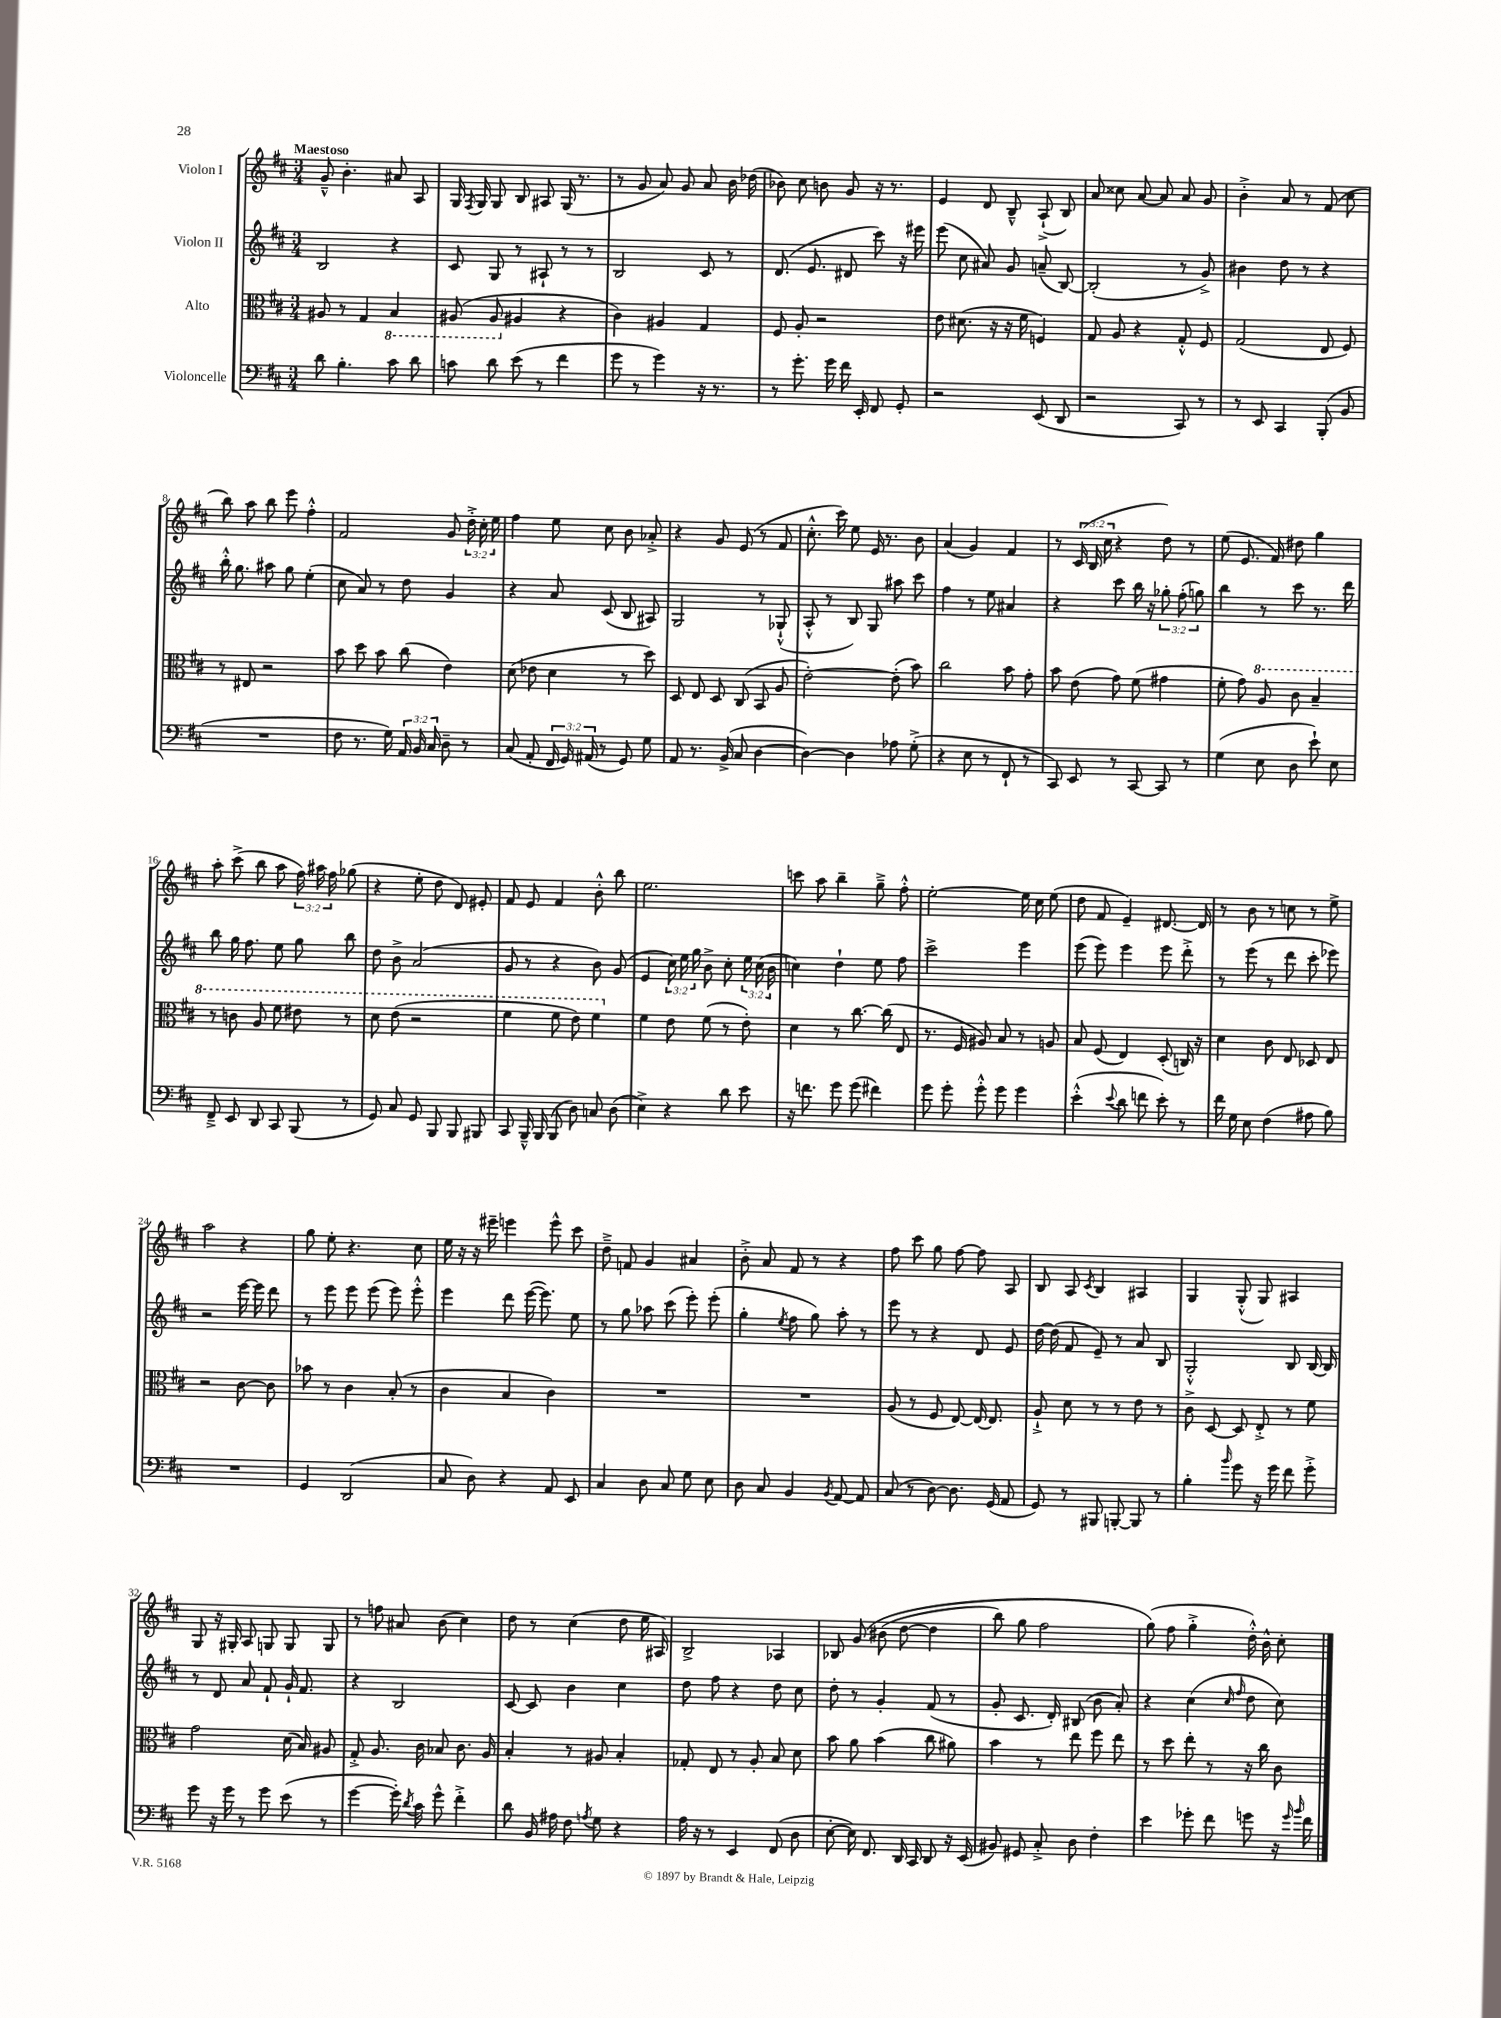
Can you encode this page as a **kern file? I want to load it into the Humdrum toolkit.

**kern	**kern	**kern	**kern
*staff4	*staff3	*staff2	*staff1
*clefF4	*clefC3	*clefG2	*clefG2
*k[f#c#]	*k[f#c#]	*k[f#c#]	*k[f#c#]
*M3/4	*M3/4	*M3/4	*M3/4
8d	8A#	2B	8g~^^
4.B'	8r	.	4.b'
.	4G	.	.
8c#	4BB	4r	8a#
8d	.	.	8A
=	=	=	=
8c	(8AA#	8c#	16G
.	.	.	8qF#
.	.	.	16G
8d	8AA#	8G	8G
(8e	4A#	8r	8B
8r	.	8A#`	8A#
4f#	4r	8r	(16G
.	.	.	8.r
.	.	8r	.
=	=	=	=
8g	4c#)	2B	8r
8r	.	.	8g
4g)	4A#	.	8a)
.	.	.	8g
16r	4G	8c#	8a
8.r	.	.	.
.	.	8r	16b
.	.	.	(16dd-
=	=	=	=
8r	8F#	(8.d	8b-)
8.g'	8A'	.	8cc#
.	.	8.e	.
.	2r	.	8b
16g	.	.	.
16f#	.	8d#	8g
16EE'	.	.	.
8FF#	.	8ccc#)	16r
.	.	.	8.r
8GG'	.	16r	.
.	.	16eee#	.
=	=	=	=
2r	8e	(8eee	4e
.	(8.d#	8cc#	.
.	.	8a#)	8d
.	16r	.	.
.	16r	8g	8B~^^
.	16f#	.	.
(8EE	4F)	(8a~	(8A`^
8DD	.	[8B)	8B)
=	=	=	=
2r	8G	(2B']	8a
.	8A	.	8cc##
.	4r	.	[8a
.	.	.	8a]
8CC#)	8G'^^	8r	8a
8r	8F#	8g^)	8g
=	=	=	=
8r	(2G	4b#	4b'^
8EE	.	.	.
4CC#	.	8dd	8a
.	.	8r	8r
(8BBB'	8E	4r	(8f#
8BB	8F#)	.	8cc#
=	=	=	=
2.r	8r	16bb'^^	8bb)
.	.	8.gg	.
.	8E#	.	8aa
.	2r	8aa#	8bb
.	.	8gg	8eee
.	.	(4ee'	4ff#'^^
=	=	=	=
8F#	8b	8cc#	2f#
8.r	8dd	8a)	.
.	8b	8r	.
16G)	.	.	.
24AA	(8cc#	8dd	.
24BB	.	.	.
24C#	.	.	.
8D~	4e)	4g	8g
8r	.	.	24dd'^
.	.	.	24cc#'
.	.	.	24ee
=	=	=	=
(8C#	(8d	4r	4ff#
8AA'	8e-	.	.
24FF#	4d	8a	8ee
24GG)	.	.	.
(24AA#	.	.	.
8r	.	(8c#	8cc#
8GG)	8r	8B	8b
8G	8dd)	8A#)	8a-'^
=	=	=	=
8AA	8D	2G	4r
8.r	8E	.	.
.	8D	.	8g
(16BB^	.	.	.
8C#	(8C#	.	(8e
[4D	8BB	8r	8r
.	8A	(8G-`^^	8f#
=	=	=	=
4D_)	[2e')	8A'^^	8.cc#'^^
.	.	8r	.
.	.	.	16ccc#)
4D]	.	8B)	8ee
.	.	8G	16e
.	.	.	8.r
8A-	(8e']	8aa#	.
(8G'^	8b)	8ccc#	8b
=	=	=	=
4r	2cc#	4ff#	(4a
8E	.	8r	4g)
8r	.	8ee	.
8FF#`	8b	4a#	4f#
8r	8g'	.	.
=	=	=	=
8CC#)	8b	4r	8r
8EE	(8e	.	(24c#
.	.	.	24B
.	.	.	24cc#
8r	8g)	8ccc#	4r
[8CC#	(8f#	16bb	.
.	.	16r	.
8CC#]	4g#	12gg-'	8dd)
.	.	(12ff#'	.
8r	.	.	8r
.	.	12gg)	.
=	=	=	=
(4G	8f#'	4bb	(8ee
.	8g)	.	8.e
8E	8a	8r	.
.	.	.	16f#)
8D	8cc#	8ccc#	8dd#
8e`)	4b~	8.r	4gg
8E	.	.	.
.	.	16ddd	.
=	=	=	=
8FF#~^	8r	8bb	8aa'
8EE	8cc	16gg	(8ccc#^
.	.	8.ff#	.
8DD	8a	.	8bb
8CC#	8ff#	8ee	8aa
(8BBB	8ee#	8gg	24ff#)
.	.	.	24aa#
.	.	.	24ff#
8r	8r	8bb	(8gg-
=	=	=	=
8GG)	8dd	8dd	4r
8C#	(8ee	8b^	.
8GG	2r	(2a	8ee'
8BBB	.	.	8dd
8BBB	.	.	8d)
8BBB#	.	.	8e#'
=	=	=	=
8CC#	4ff#	8g	8f#
16BBB~^^	.	8r	8e
16BBB	.	.	.
(8BBB	8ff#	4r	4f#
8D)	8ee)	.	.
8C	4ff#	8b)	8b'^^
(8D	.	(8g	8bb
=	=	=	=
4E^)	4f#	4e	2.ee
4r	8e	24cc#)	.
.	.	24ee	.
.	.	24gg	.
.	(8f#	8b^	.
8d	8r	8cc#'	.
8e	8e')	24ee	.
.	.	(24cc#	.
.	.	24b	.
=	=	=	=
16r	4d	4cc)	8ccc
8.f	.	.	.
.	.	.	8aa
8g	8r	4dd`	4bb~
(8g	[8.cc#	.	.
4f#)	.	8ee	8gg~^
.	(16cc#]	.	.
.	8E	8ff#	8ff#'^^
=	=	=	=
8g	8.r	2ccc#^	[2ee'
8g'	.	.	.
.	16F#	.	.
8g'^^	8A#)	.	.
8g	8B	.	.
4g	8r	4eee	16ee]
.	.	.	16cc#
.	8A	.	(8ee
=	=	=	=
(4e'^^	8B	(8eee	8dd
.	(8F#	8eee)	8f#
8qqe	.	.	.
8d	4E)	4eee	4e~)
8f	.	.	.
8e')	(8D'	8eee	[8.d#
8r	16C)	8ddd'^	.
.	16r	.	16d#]
=	=	=	=
16f#	4d	8r	8r
16G	.	.	.
8E	.	(8eee	8b
(4F#	8c#	8r	8r
.	8E	8ddd	8cc
8A#	8D-	8ccc#'	8r
8B)	8E	8eee-)	8ee^
=	=	=	=
2.r	2r	2r	2aa
.	[8c#	[16eee	4r
.	.	16eee]	.
.	8c#]	8ddd	.
=	=	=	=
4GG	8b-	8r	8gg
.	8r	8eee	8ee'
(2DD	4c#	8eee	4.r
.	.	(8eee	.
.	(8B'	8eee)	.
.	8r	8eee'^^	8cc#
=	=	=	=
8C#	4c#	4eee	16ee
.	.	.	16r
8D)	.	.	16r
.	.	.	16eee#~
4r	4B	8ddd	4eee
.	.	([16eee	.
.	.	8.eee])	.
8AA	4c#)	.	8eee^^
8EE	.	8ee	8ccc#
=	=	=	=
4C#	2.r	8r	8dd~^
.	.	8gg	8f
8D	.	8aa-	4g
8C#	.	(8ccc#	.
8G	.	8eee')	4a#
8E	.	(8eee'	.
=	=	=	=
8D	2.r	4gg'	8b'^
8C#	.	.	8a
.	.	8qee	.
4BB	.	8ff#	8f#
.	.	8gg)	8r
8qBB	.	.	.
[8AA	.	8aa'	4r
8AA]	.	8r	.
=	=	=	=
(8C#	(8A	8eee	8ff#
8r	8r	8r	8ccc#
[8D)	8F#	4r	8gg
8.D]	[8E)	.	[8ff#
.	16E_	8d	8ff#]
(16GG	8.E]	.	.
8AA	.	8e	8A
=	=	=	=
8GG)	8A`^	[16dd	8B
.	.	(16dd]	.
8r	8d	8f#	8A
.	.	.	8qc#
8BBB#	8r	8e~)	4B
[8BBB'	8r	8r	.
8BBB]	8e	8a	4A#
8r	8r	8B	.
=	=	=	=
4B'	8c#^	2G'^^	4G
.	[8D	.	.
16qqb	.	.	.
8g	8D]	.	(8G'^^
16r	8E'^	.	8G)
16g	.	.	.
8f#	8r	8B	4A#
8g'^	8f#	[16B	.
.	.	16B]	.
=	=	=	=
8g	2g	8r	8G
16r	.	8d	16r
16g	.	.	16G#'
8r	.	8a	8A
8g	.	8f#`	8G
(8e	(16d	16g`	8G
.	16B)	8.f#	.
8r	8A#	.	8G
=	=	=	=
[4g	8G'^	4r	8r
.	8.A	.	8ff
16g'])	.	2B	8a#
8qd	.	.	.
16c#	16c#	.	.
8g^^	8B-	.	(8b
4f#'^	8.c#	.	4cc#)
.	16A	.	.
=	=	=	=
8d	4B'	[8c#	8dd
16BB	.	8c#]	8r
16A#	.	.	.
8F#	8r	4b	(4cc#
8qA	.	.	.
8G	8A#	.	.
4r	4B'	4cc#	8dd
.	.	.	16ee
.	.	.	16A#)
=	=	=	=
16A	8G-'	8dd	2B^
16r	.	.	.
8r	8E	8ff#	.
4EE	8r	4r	.
.	8A'	.	.
(8FF#	8B	8dd	4A-
8D	8d	8cc#	.
=	=	=	=
[8E'	8b	8dd'	8B-
16E])	8a	8r	&(8g
8.FF#	.	.	.
.	(4b	4g'	(8b#
16DD	.	.	[8dd
16CC#	.	.	.
8DD	8cc#	(8f#	4dd]
16r	8a#)	8r	.
(16EE	.	.	.
=	=	=	=
8BB#)	4b	8g'	8bb)
8GG#	.	8.c#	8gg
8C#'^	8r	.	2ff#
.	.	16d')	.
8D	8ee	(8B#	.
4F#'	8ff#	8b	.
.	8ee	8a')	.
=	=	=	=
4e	8r	4r	(8gg&)
.	8dd	.	8ff#
8g-'	8ee'	(4cc#	4gg'^
8f#	8r	.	.
.	.	16qqcc#	.
.	.	16qqff#	.
8g	16r	8dd	16dd'^^)
.	16cc#	.	16b^^
16r	8c#	8cc#)	8cc#'
16qqg	.	.	.
16qqb	.	.	.
16f#	.	.	.
==	==	==	==
*-	*-	*-	*-
